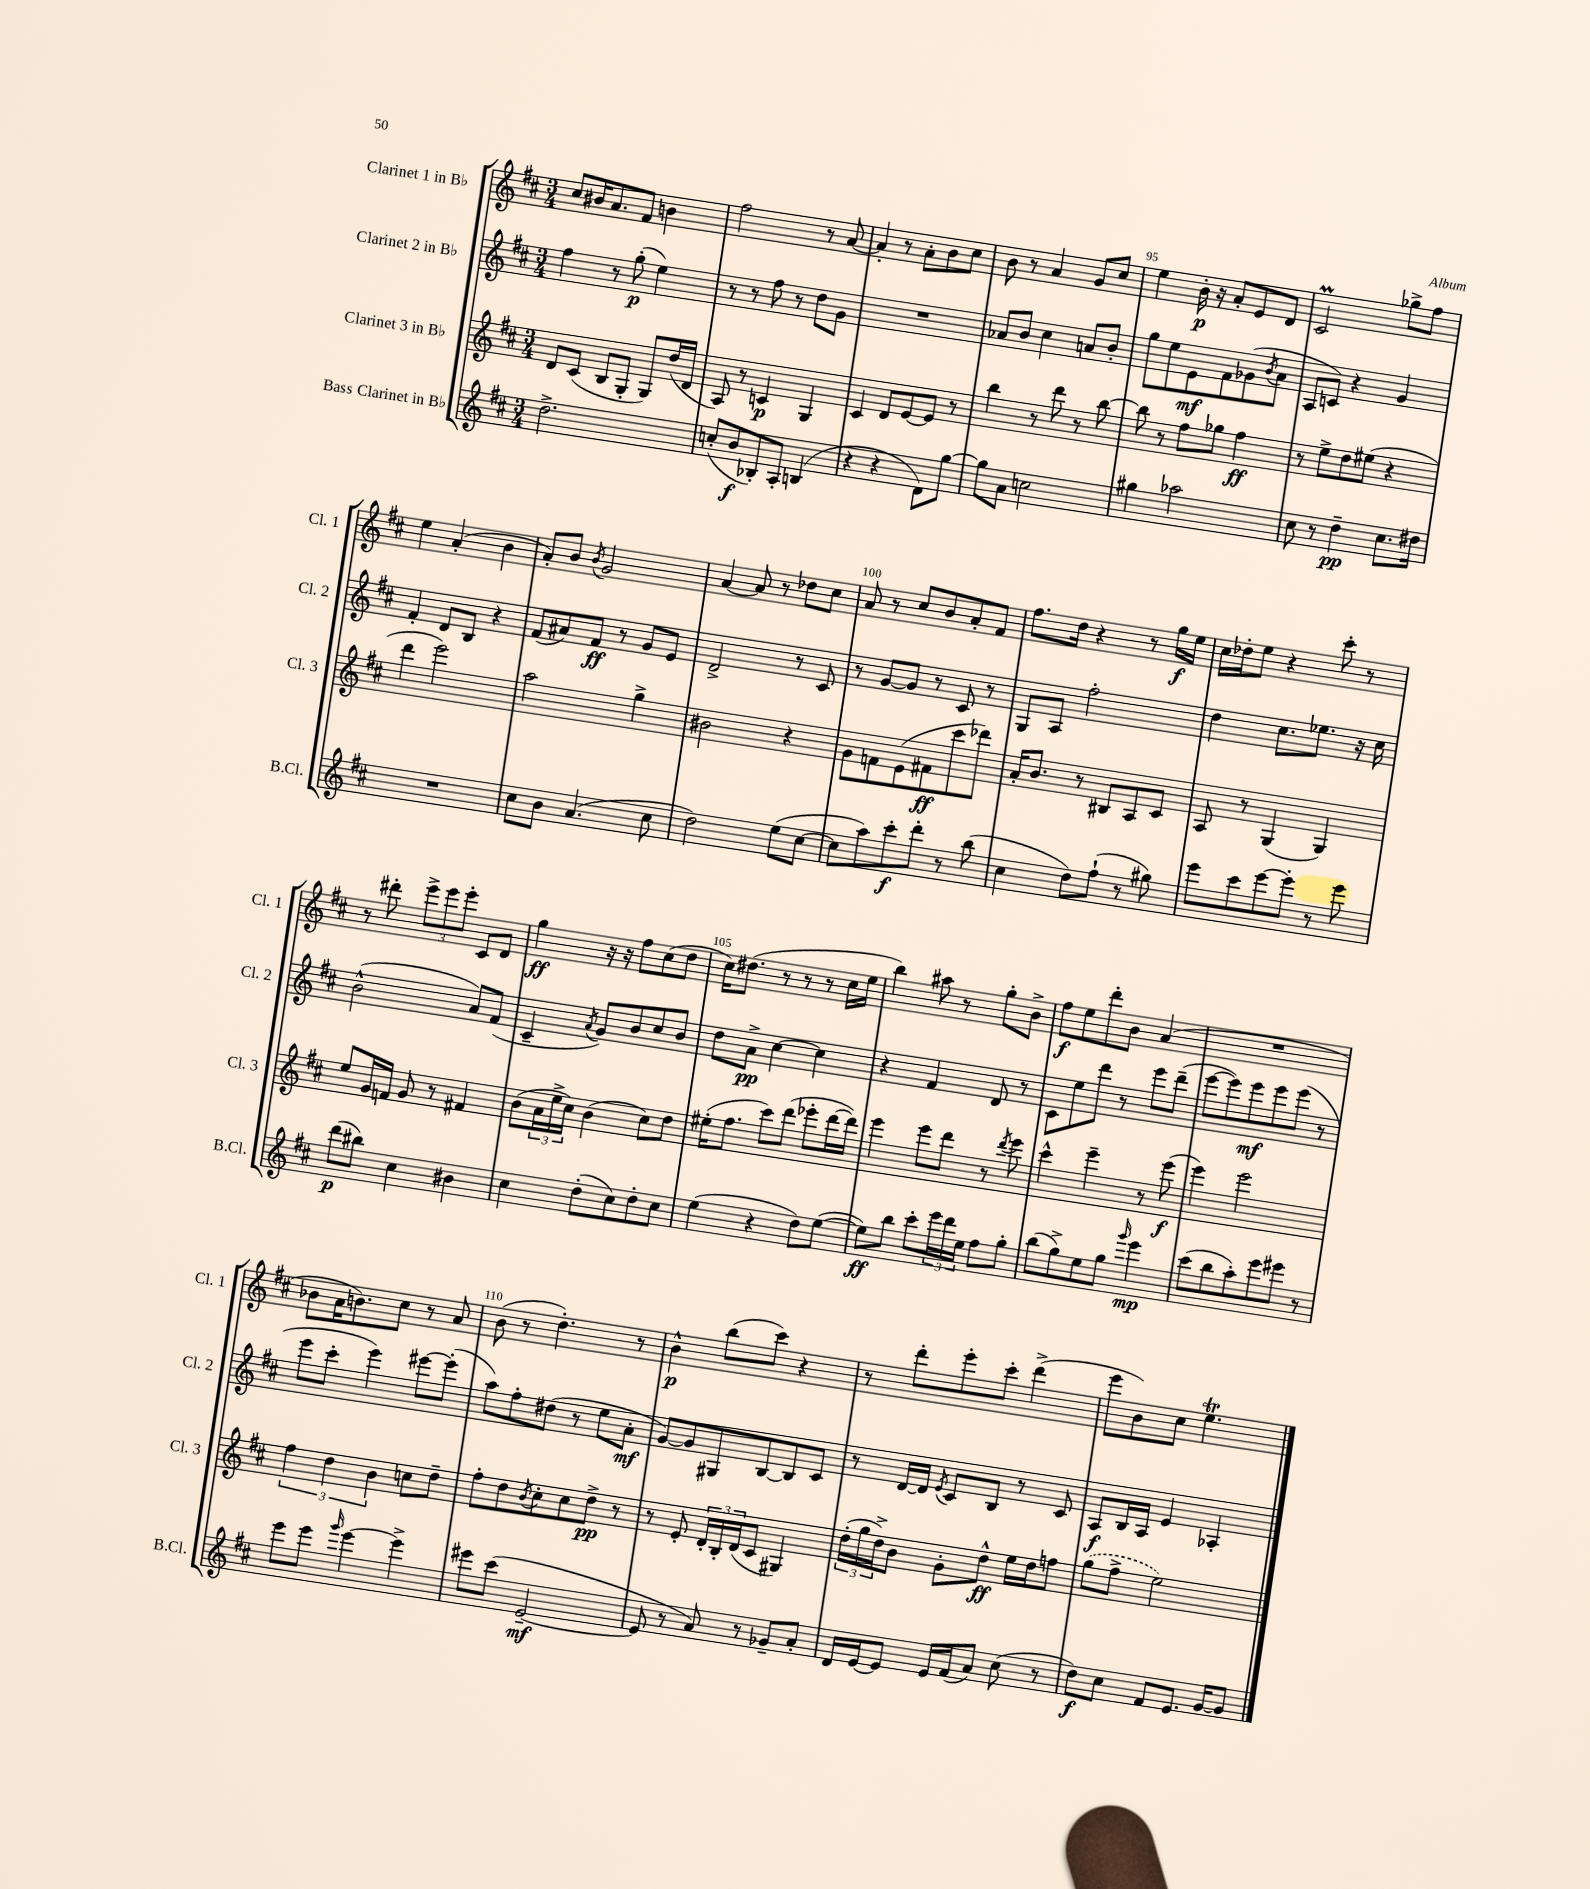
<<
\new StaffGroup <<
\new Staff = "s0" \with { instrumentName = "Clarinet 1 in Bb" shortInstrumentName = "Cl. 1" } {
    \clef treble \key d \major \numericTimeSignature \time 3/4
    cis''8 bis'16 a'8. fis'8 b'4 |
    fis''2 r8 a'8~ |
    a'4-. r8 a'8-. b'8 cis''8 |
    b'8 r8 a'4 g'8 cis''8 |
    e''4 b'16-.\p r16 a'8-. e'8 d'8 |
    cis'2\prall ges''8-> fis''8 |
    e''4 a'4-.( b'4 |
    a'8-.) b'8 \acciaccatura { b'8 } g'2 |
    a'4~ a'8 r8 des''8 cis''8 |
    a'8 r8 cis''8 b'8 a'8-. fis'8 |
    fis''8. d''16 r4 r8 g''16\f e''16 |
    cis''16 des''16-. e''8 r4 cis'''8-. r8 |
    r8 dis'''8-. \tuplet 3/2 { e'''8-> e'''8 e'''8-. } cis'8 d'8 |
    g''4\ff r16 r16 fis''8 cis''8( d''8 |
    cis''16) dis''8.( r8 r8 r8 cis''16 e''16 |
    b''4) ais''8 r8 g''8-. b'8-> |
    fis''8\f e''8 d'''8-. b'8 a'4( |
    R2. |
    bes'8 a'16 b'8.) cis''8 r8 a'8 |
    b'8( r8 d''4.-.) r8 |
    b'4-^\p b''8( cis'''8) r4 |
    r8 d'''8-. e'''8-. cis'''8-. d'''4->( |
    e'''8 b'8) cis''8 e''4.\trill \bar "|." |
}
\new Staff = "s1" \with { instrumentName = "Clarinet 2 in Bb" shortInstrumentName = "Cl. 2" } {
    \clef treble \key d \major \numericTimeSignature \time 3/4
    fis''4 r8 g''8-.\p( e''4) |
    r8 r8 fis''8 r8 d''8 g'8 |
    R2. |
    aes'8 b'8 cis''4 a'8 b'8-. |
    g''8 e''8 e'8\mf fis'8 ges'8( \acciaccatura { b'8 } a'8 |
    a8 c'8) r4 g'4 |
    fis'4-. d'8 b8 r4 |
    fis'8( ais'8) fis'8\ff r8 g'8 e'8 |
    d'2-> r8 cis'8 |
    r8 g'8~ g'8 r8 cis'8 r8 |
    g8 a8 fis''2-. |
    d''4 cis''8. ees''8. r16 cis''16 |
    b'2-^( a'8) fis'8( |
    cis'4-- \acciaccatura { a'8 } g'8) b'8 cis''8 b'8 |
    d''8 a'8->\pp cis''4~ cis''4 |
    r4 fis'4 d'8 r8 |
    cis'8 e''8 d'''8 r8 e'''8 d'''8--( |
    e'''8~ e'''8) e'''8\mf e'''8 e'''8( r8 |
    e'''8 cis'''8-. e'''4) eis'''8~ eis'''8-.( |
    a''8) fis''8-. dis''8( r8 e''8 a'8-.\mf |
    g'8~) g'8 gis8 b8~ b8 cis'8 |
    r8 d'16~ d'16 \acciaccatura { e'8 } cis'8 b8 r8 cis'8 |
    a8\f b16 a16 e'4 aes4-. \bar "|." |
}
\new Staff = "s2" \with { instrumentName = "Clarinet 3 in Bb" shortInstrumentName = "Cl. 3" } {
    \clef treble \key d \major \numericTimeSignature \time 3/4
    d'8 cis'8( b8 g8-. g8) d''16( d'16 |
    a8) r8 c'4\p g4 |
    cis'4 d'8 e'8~ e'8 r8 |
    b''4 r8 d'''8 r8 b''8~ |
    b''8 r8 fis''8 ges''8 fis''4\ff |
    r8 e''8-> d''8 eis''8( r4 |
    d'''4 e'''2) |
    a''2 g''4-> |
    bis'2 r4 |
    g'8 f'8 e'8( fis'8\ff cis'''8 des'''8) |
    a'16-. b'8. r8 bis8 a8 cis'8 |
    a8 r8 g4( g4) |
    e''8 g'16 f'16 g'8 r8 fis'4 |
    b'8( \tuplet 3/2 { a'16 e''16-> cis''16) } b'4( cis''8) d''8 |
    eis''16-.( fis''8. cis'''8) d'''8( ees'''8-. d'''16~ d'''16) |
    e'''4 e'''8 d'''8 r8 \acciaccatura { d'''8 } e'''8 |
    cis'''4-^ e'''4-- r8 e'''8\f( |
    e'''4) e'''2 |
    \tuplet 3/2 { fis''4 d''4 b'4 } c''8 d''8-- |
    fis''8-. d''8 \acciaccatura { b'8 } cis''8-. cis''8 d''8->\pp r8 |
    r8 e'8-. \tuplet 3/2 { d'16-. b16-. d'16( } cis'8 gis4) |
    \tuplet 3/2 { d''16-.( g''16 d''16->) } b'8 g'8-. d''8-^\ff e''16 d''16 f''8 |
    \once \slurDashed g''8( fis''8-> e''2) \bar "|." |
}
\new Staff = "s3" \with { instrumentName = "Bass Clarinet in Bb" shortInstrumentName = "B.Cl." } {
    \clef treble \key d \major \numericTimeSignature \time 3/4
    d''2.-> |
    c''8-.( b'8\f bes8-.) a8-. b4( |
    r4 r4 d'8) g''8~ |
    g''8 a'8 c''2 |
    gis''4 aes''2 |
    cis''8 r8 d''4--\pp cis''8. dis''16 |
    R2. |
    cis''8 b'8 a'4.( cis''8 |
    d''2) e''8( cis''8~ |
    cis''8 a''8) cis'''8-.\f d'''8-. r8 b''8( |
    cis''4 d''8) fis''8-!( r8 gis''8) |
    e'''8 cis'''8 e'''8~ e'''8-. r8 e'''8 |
    d'''8\p( bis''8) cis''4 bis'4 |
    cis''4 d''8-.( cis''8) d''8-. cis''8 |
    e''4( r4 d''8) e''8~( |
    e''8\ff) b''8 cis'''8-. \tuplet 3/2 { e'''16 d'''16 e''16 } fis''8 g''8-. |
    b''8( g''8->) e''8 g''8 \grace { g'''16 } e'''4\mp |
    cis'''8( b''8 a''8-.) e'''8 eis'''8 r8 |
    e'''8 e'''8 \grace { g'''16 } e'''4~ e'''4-> |
    eis'''8 cis'''8( e'2~--\mf |
    e'8 r8 a'8) r8 ges'8-- a'8-. |
    d'16 e'16~ e'8 e'16 fis'16( a'8) cis''8( r8 |
    d''8\f) cis''8 fis'8 e'8. g'16~ g'8 \bar "|." |
}
>>
>>
\layout { \context { \Score currentBarNumber = #91 \override BarNumber.break-visibility = ##(#f #t #t) barNumberVisibility = #(every-nth-bar-number-visible 5) } }
